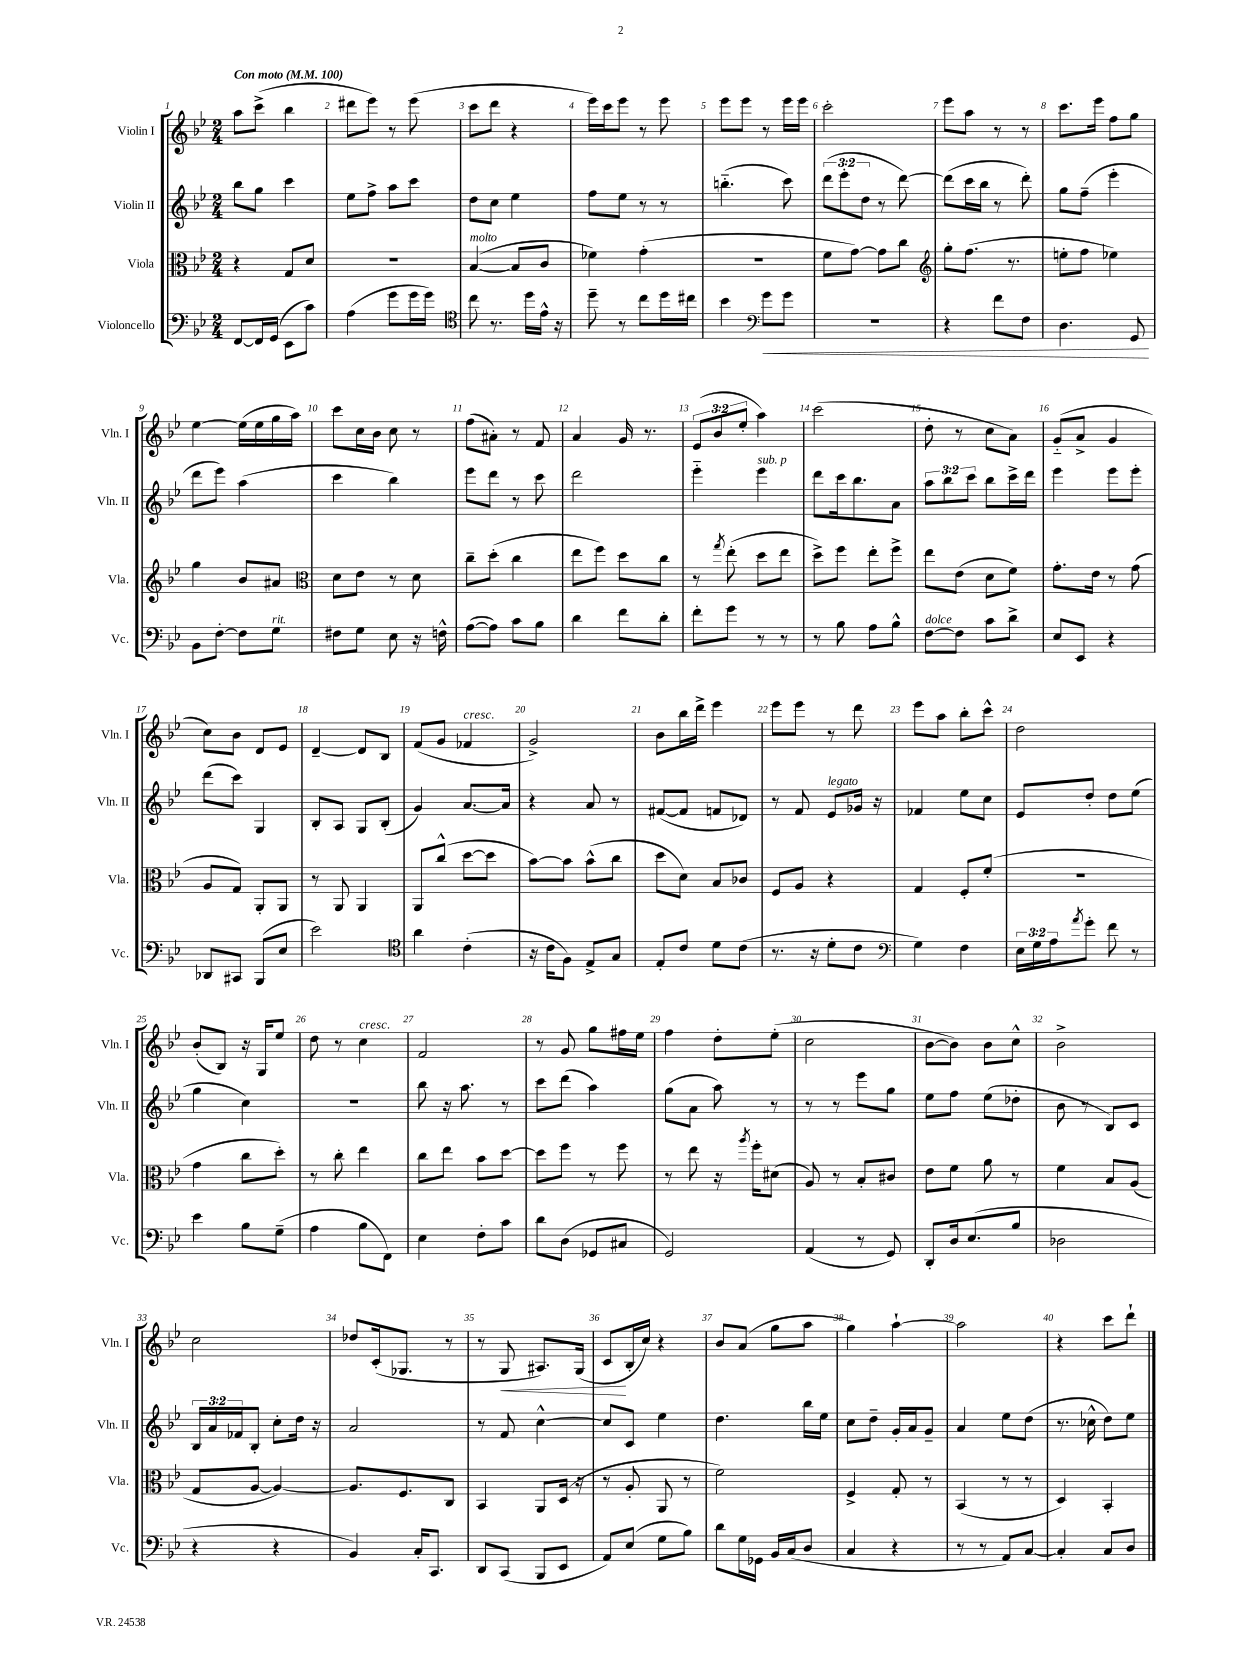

**kern	**kern	**kern	**kern
*staff4	*staff3	*staff2	*staff1
*clefF4	*clefC3	*clefG2	*clefG2
*k[b-e-]	*k[b-e-]	*k[b-e-]	*k[b-e-]
*M2/4	*M2/4	*M2/4	*M2/4
*MM100	*MM100	*MM100	*MM100
[8FF	4r	8bb-	8aa
16FF]	.	8gg	(8ccc^
(16GG	.	.	.
8EE-	8G	4ccc	4bb-
8c)	8d	.	.
=	=	=	=
(4A	2r	8ee-	8ddd#
.	.	8ff^	8eee-)
8g	.	8aa	8r
16g	.	8ccc	(8eee-
16g)	.	.	.
=	=	=	=
*clefC4	*	*	*
8cc	([4B-	8dd	8ccc
8.r	.	8cc	8ddd
.	8B-]	4ee-	4r
16dd	.	.	.
16e-^^	8c	.	.
16r	.	.	.
=	=	=	=
8dd~	4f-)	8ff	16eee-)
.	.	.	16ccc
8r	.	8ee-	8eee-
8cc	(4g'	8r	8r
16dd	.	8r	8eee-
16cc#	.	.	.
=	=	=	=
4b-	2r	(4.bb'~	8eee-
.	.	.	8eee-
*clefF4	*	*	*
8g	.	.	8r
8g	.	8ccc)	16eee-
.	.	.	16eee-
=	=	=	=
2r	8f	(12ddd	2ccc'
.	.	12eee-'	.
.	[8g)	.	.
.	.	12dd	.
.	8g]	8r	.
.	8cc	[8ddd)	.
=	=	=	=
*	*clefG2	*	*
4r	8gg'	(8ddd]	8eee-
.	(8.ff	16ccc	8aa
.	.	16bb-	.
8f	.	8r	8r
.	8.r	.	.
8F	.	8ddd')	8r
=	=	=	=
4.D	8ee'	8gg	8.ccc
.	8ff	(8ff~	.
.	.	.	16eee-
.	4ee-)	4eee-'	8ff
8GG	.	.	8gg
=	=	=	=
8BB-	4gg	8ddd	[4ee-
[8F'	.	8eee-)	.
8F]	8b-	(4aa	(16ee-]
.	.	.	16ee-
8G	8a#	.	16gg
.	.	.	16aa)
=	=	=	=
*	*clefC3	*	*
8F#	8d	4ccc	8ccc
8G	8e-	.	16cc
.	.	.	16b-
8E-	8r	4bb-)	8cc
16r	8d	.	8r
16F^^	.	.	.
=	=	=	=
([8A	8cc~	8eee-	(8ff
8A])	(8dd'	8ddd	8a#')
8c	4cc	8r	8r
8B-	.	8ccc	8f
=	=	=	=
4d	8ee-	2ddd	4a
.	8ff)	.	.
8f	8dd	.	16g
.	.	.	8.r
8d'	8cc	.	.
=	=	=	=
8f'	8r	4eee-'~	(12e-
.	.	.	12b-
.	8qgg	.	.
8g	(8ee-'	.	.
.	.	.	12ee-'
8r	8dd	4eee-	4aa)
8r	8ee-	.	.
=	=	=	=
8r	8dd^)	8ddd	(2ccc
8B-	8ff	16ccc	.
.	.	8.bb-	.
8A	8ee-'	.	.
8B-^^	8ff^	8a	.
=	=	=	=
[8F	8ee-	12aa	8dd'
.	.	12bb-	.
8F]	(8e-	.	8r
.	.	12ccc	.
8c	8d	8bb-	8cc
8d^	8f)	16ccc^	8a)
.	.	16ddd	.
=	=	=	=
8E-	8.g'	4eee-	(8g'~
8EE-	.	.	8a^
.	16e-	.	.
4r	8r	8eee-	4g
.	(8g	8eee-'	.
=	=	=	=
8DD-	8A	(8ddd	8cc)
8CC#	8G)	8ccc)	8b-
(8BBB-	8AA'	4G	8d
8E-	8AA	.	8e-
=	=	=	=
2e-)	8r	8B-'	[4d~
.	8AA	8A	.
.	4AA	8G	8d]
.	.	(8B-'	8B-
=	=	=	=
*clefC4	*	*	*
4a	8AA	4g)	(8f
.	(8cc^^	.	8g
(4c'	[8dd	[8.a	4f-
.	8dd]	.	.
.	.	16a]	.
=	=	=	=
16r	[8b-)	4r	2g^)
16c	.	.	.
8F)	8b-]	.	.
8E-^	(8b-^^	8a	.
8G	8cc	8r	.
=	=	=	=
8E-'	8dd	([8f#	8b-
8c	8d)	8f#]	16bb-
.	.	.	16ddd^
8d	8B-	8f	4eee-
(8c	8c-	8d-)	.
=	=	=	=
8.r	8F	8r	8eee-
.	8A	8f	8eee-
16r	.	.	.
8d'	4r	8e-	8r
8c	.	16g-	8ddd
.	.	16r	.
=	=	=	=
*clefF4	*	*	*
4G)	4G	4f-	8eee-
.	.	.	8aa
4F	8F'	8ee-	8bb-'
.	(8f'	8cc	8ccc^^
=	=	=	=
24E-	2r	8e-	2dd
24G	.	.	.
24A	.	.	.
8qa	.	.	.
8g'	.	8dd'	.
8f	.	8dd	.
8r	.	(8ee-	.
=	=	=	=
4e-	4g	4gg	(8b-'
.	.	.	8B-)
8B-	8cc	4cc)	16r
.	.	.	16G
(8G~	8dd')	.	8ee-
=	=	=	=
4A	8r	2r	8dd
.	8cc'	.	8r
8B-	4ee-	.	4cc
8FF)	.	.	.
=	=	=	=
4E-	8cc	8bb-	2f
.	8ee-	16r	.
.	.	8.aa	.
8F'	8b-	.	.
8c	[8dd	8r	.
=	=	=	=
8d	8dd]	8ccc	8r
(8D	8ff	(8ddd	8g
8GG-	8r	4aa)	8gg
8C#	8ff	.	16ff#
.	.	.	16ee-
=	=	=	=
2GG)	8r	(8gg	4ff
.	8ee-	8a	.
.	16r	8aa)	8dd'
.	8qaa	.	.
.	16ff'	.	.
.	(8d#	8r	(8ee-'
=	=	=	=
(4AA	8A)	8r	2cc
.	8r	8r	.
8r	8B-'	8eee-	.
8GG)	8c#	8gg	.
=	=	=	=
8DD'	8e-	8ee-	[8b-
16D	8f	8ff	8b-])
(8.E-	.	.	.
.	8a	(8ee-	8b-
8B-	8r	8dd-'	8cc^^
=	=	=	=
2D-	4f	8b-	2b-^
.	.	8r	.
.	8B-	8B-)	.
.	(8A	8c	.
=	=	=	=
4r	8G	24B-	2cc
.	.	24a	.
.	.	24f-	.
.	[8A	8B-'	.
4r	4A_)	8cc'	.
.	.	16dd	.
.	.	16r	.
=	=	=	=
4BB-)	8.A]	2a	8dd-
.	.	.	(16c'
.	8.F	.	8.G-
16C'	.	.	.
8.CC	.	.	.
.	8C	.	8r
=	=	=	=
8DD	4BB-	8r	8r
(8CC	.	8f	8G
8BBB-	8AA	[4cc^^	8.A#)
8EE-	(16D	.	.
.	16r	.	(16G
=	=	=	=
8AA)	8r	8cc]	8c
(8E-	8A'	8c	16B-'
.	.	.	16cc)
8G	8AA	4ee-	4r
8B-)	8r	.	.
=	=	=	=
8d	2f)	4.dd	8b-
16G	.	.	(8a
16GG-	.	.	.
16BB-	.	.	8gg
(16C	.	.	.
8D	.	16bb-	8aa
.	.	16ee-	.
=	=	=	=
4C	4F^	8cc	4gg)
.	.	8dd~	.
4r	8G'	16g'	[4aa`
.	.	16a	.
.	8r	8g~	.
=	=	=	=
8r	(4BB-	4a	2aa]
8r	.	.	.
8AA)	8r	8ee-	.
[8C	8r	(8dd	.
=	=	=	=
4C']	4D)	8.r	4r
.	.	16cc-^^	.
8C	4BB-'	8dd)	8ccc
8D	.	8ee-	8ddd`
==	==	==	==
*-	*-	*-	*-
